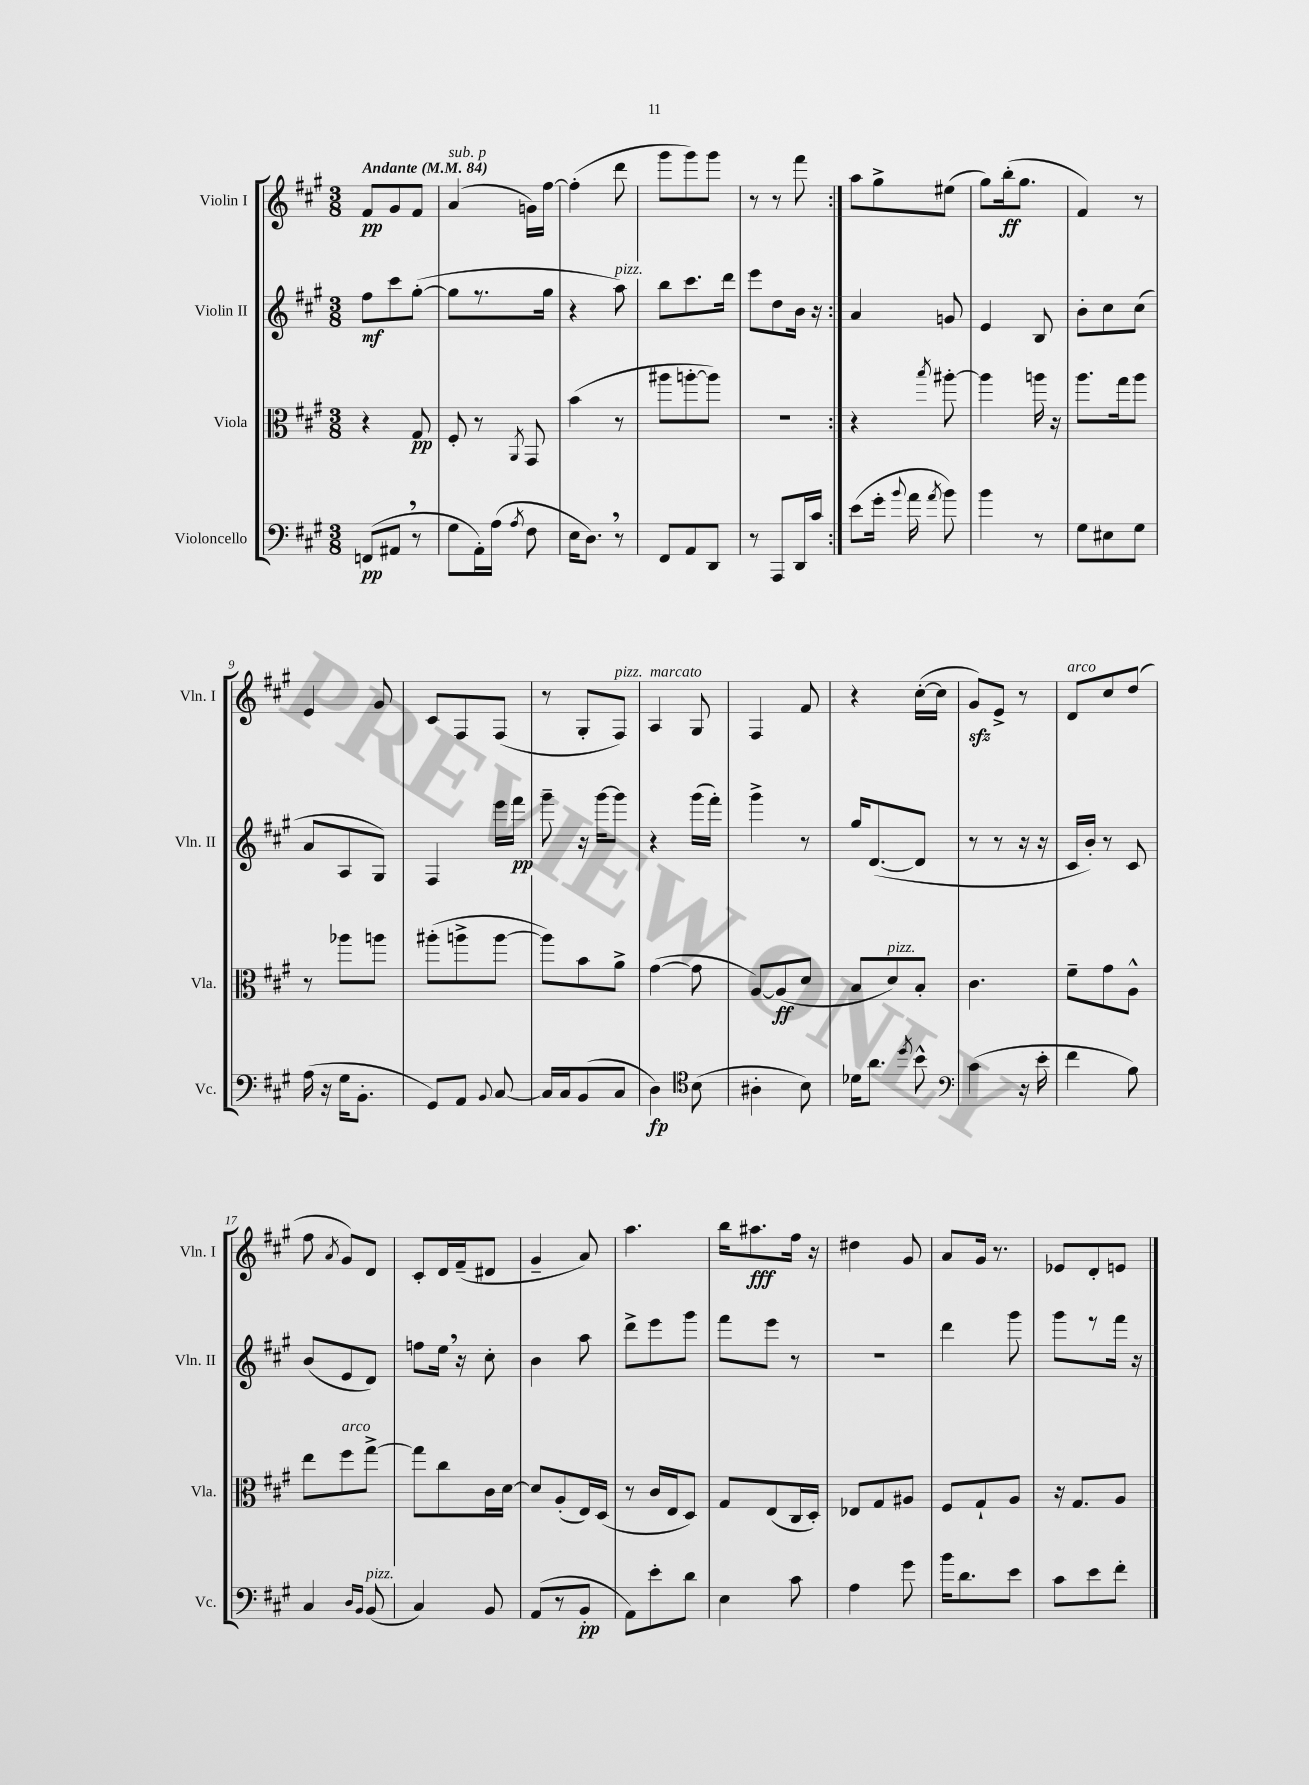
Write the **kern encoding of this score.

**kern	**kern	**kern	**kern
*staff4	*staff3	*staff2	*staff1
*clefF4	*clefC3	*clefG2	*clefG2
*k[f#c#g#]	*k[f#c#g#]	*k[f#c#g#]	*k[f#c#g#]
*M3/8	*M3/8	*M3/8	*M3/8
*MM84	*MM84	*MM84	*MM84
(8FF/L	4r	8ff#\L	8f#/L
8AA#/J	.	8ccc#\	8g#/
8r	8G#/	([8gg#'\J	8f#/J
=	=	=	=
8G#\L	8F#'/	8gg#\]L	(4a/
16AA'\L)	8r	8.r	.
(16A\JJ	.	.	.
8qA/	8qAA/	.	.
8F#\	8GG#/	.	16g\LL)
.	.	16gg#\Jk	[16ff#\JJ
=	=	=	=
16E\LK	(4b\	4r	(4ff#'\]
8.D\J)	.	.	.
8r	8r	8aa\)	8ddd\
=	=	=	=
8FF#/L	8aa#\L	8bb\L	8ggg#\L
8AA/	[8aa'\	8.ccc#\	8ggg#\)
8DD/J	8aa\]J)	.	8ggg#\J
.	.	16ddd\Jk	.
=	=	=	=
8r	4.r	8eee\L	8r
8AAA/L	.	8dd\	8r
16DD/L	.	16b\Jk	8fff#\
16c#/JJ	.	16r	.
=:|!	=:|!	=:|!	=:|!
(8e\L	4r	4a/	8aa\L
16g#'\Jk	.	.	8gg#^\
8qqb/	.	.	.
16a\	.	.	.
8qa/	8qbb/	.	.
8b\)	[8aa#'\	8g/	(8ee#\J
=	=	=	=
4b\	4aa#\]	4e/	8gg#\L)
.	.	.	(16bb'\k
.	.	.	8.gg#\J
8r	16aa\	8B/	.
.	16r	.	.
=	=	=	=
8G#\L	8.aa\L	8b'\L	4f#/)
8E#\	.	8cc#\	.
.	16gg#\k	.	.
8G#\J	8aa\J	(8cc#\J	8r
=	=	=	=
(16A\	8r	8a/L	4e/
16r	.	.	.
16G#\LK	8aa-\L	8A/	.
8.BB'\J	.	.	.
.	8aa\J	8G#/J)	8g#/
=	=	=	=
8GG#/L)	(8aa#'\L	4F#/	8c#/L
8AA/J	8aa^\	.	8F#/
8qqBB/	.	.	.
[8C#/	[8aa\J	16eee\LL	(8F#/J
.	.	16fff#\JJ	.
=	=	=	=
16C#/]LL	8aa\]L)	8ggg#~\	8r
16C#/J	.	.	.
(8BB/	8b\	16r	8G#'/L
.	.	[16ggg#\LK	.
8C#/J	8a^\J	8ggg#\]J	8F#/J)
=	=	=	=
4D\)	([4g#\	4r	4A/
*clefC4	*	*	*
(8B\	8g#\]	(16ggg#\LL	8G#/
.	.	16fff#'\JJ)	.
=	=	=	=
4A#'\	[8A/L)	4ggg#^\	4F#/
.	(8A/]	.	.
8B\)	8d/J	8r	8f#/
=	=	=	=
16d-\LK	8B/L	16gg#/LK	4r
8.a\J	.	([8.d/	.
.	8d/)	.	.
8qdd/	.	.	.
8b^^\	8B'/J	8d/]J	([16cc#'\LL
.	.	.	16cc#\]JJ
=	=	=	=
*clefF4	*	*	*
(4c#\	4.c#\	8r	8g#/L)
.	.	8r	8e^/J
16r	.	16r	8r
16e'\	.	16r	.
=	=	=	=
4f#\	8f#~\L	16c#/LL	8d/L
.	.	16b'/JJ)	.
.	8g#\	8r	8cc#/
8B\)	8A^^\J	8c#/	(8dd/J
=	=	=	=
4C#/	8ee\L	(8b/L	8ff#\
.	.	.	8qa/
.	8ff#\	8e/	8g#/L)
16qqD/LL	.	.	.
16qqBB/JJ	.	.	.
(8BB/	[8gg#^\J	8d/J)	8d/J
=	=	=	=
4C#/)	8gg#\]L	8ff\L	8c#'/L
.	8cc#\	16ee\Jk	16d/L
.	.	16r	(16f#~/J
8BB/	16c#\L	8cc#'\	8d#/J
.	[16d\JJ	.	.
=	=	=	=
(8AA/L	8d/]L	4b\	4g#~/
8r	(8A'/	.	.
8BB'/J	16E/L)	8aa\	8a/)
.	(16D/JJ	.	.
=	=	=	=
8AA\L)	8r	8ddd^\L	4.aa\
8e'\	16c#/LL	8eee\	.
.	16E/J	.	.
8d\J	8D/J)	8ggg#\J	.
=	=	=	=
4E\	8G#/L	8fff#\L	16bb\LK
.	.	.	8.aa#\
.	(8E/	8eee\J	.
8c#\	16C#/L	8r	16ff#\Jk
.	16D'/JJ)	.	16r
=	=	=	=
4A\	8E-/L	4.r	4dd#\
.	8G#/	.	.
8g#\	8A#/J	.	8g#/
=	=	=	=
16b\LK	8F#/L	4ddd\	8a/L
8.d\	.	.	.
.	8G#`/	.	16g#/Jk
.	.	.	8.r
8e\J	8A/J	8ggg#\	.
=	=	=	=
8c#\L	16r	8ggg#\L	8e-/L
.	8.G#/L	.	.
8e\	.	8r	8d'/
8f#'\J	8A/J	16fff#\Jk	8e/J
.	.	16r	.
==	==	==	==
*-	*-	*-	*-
